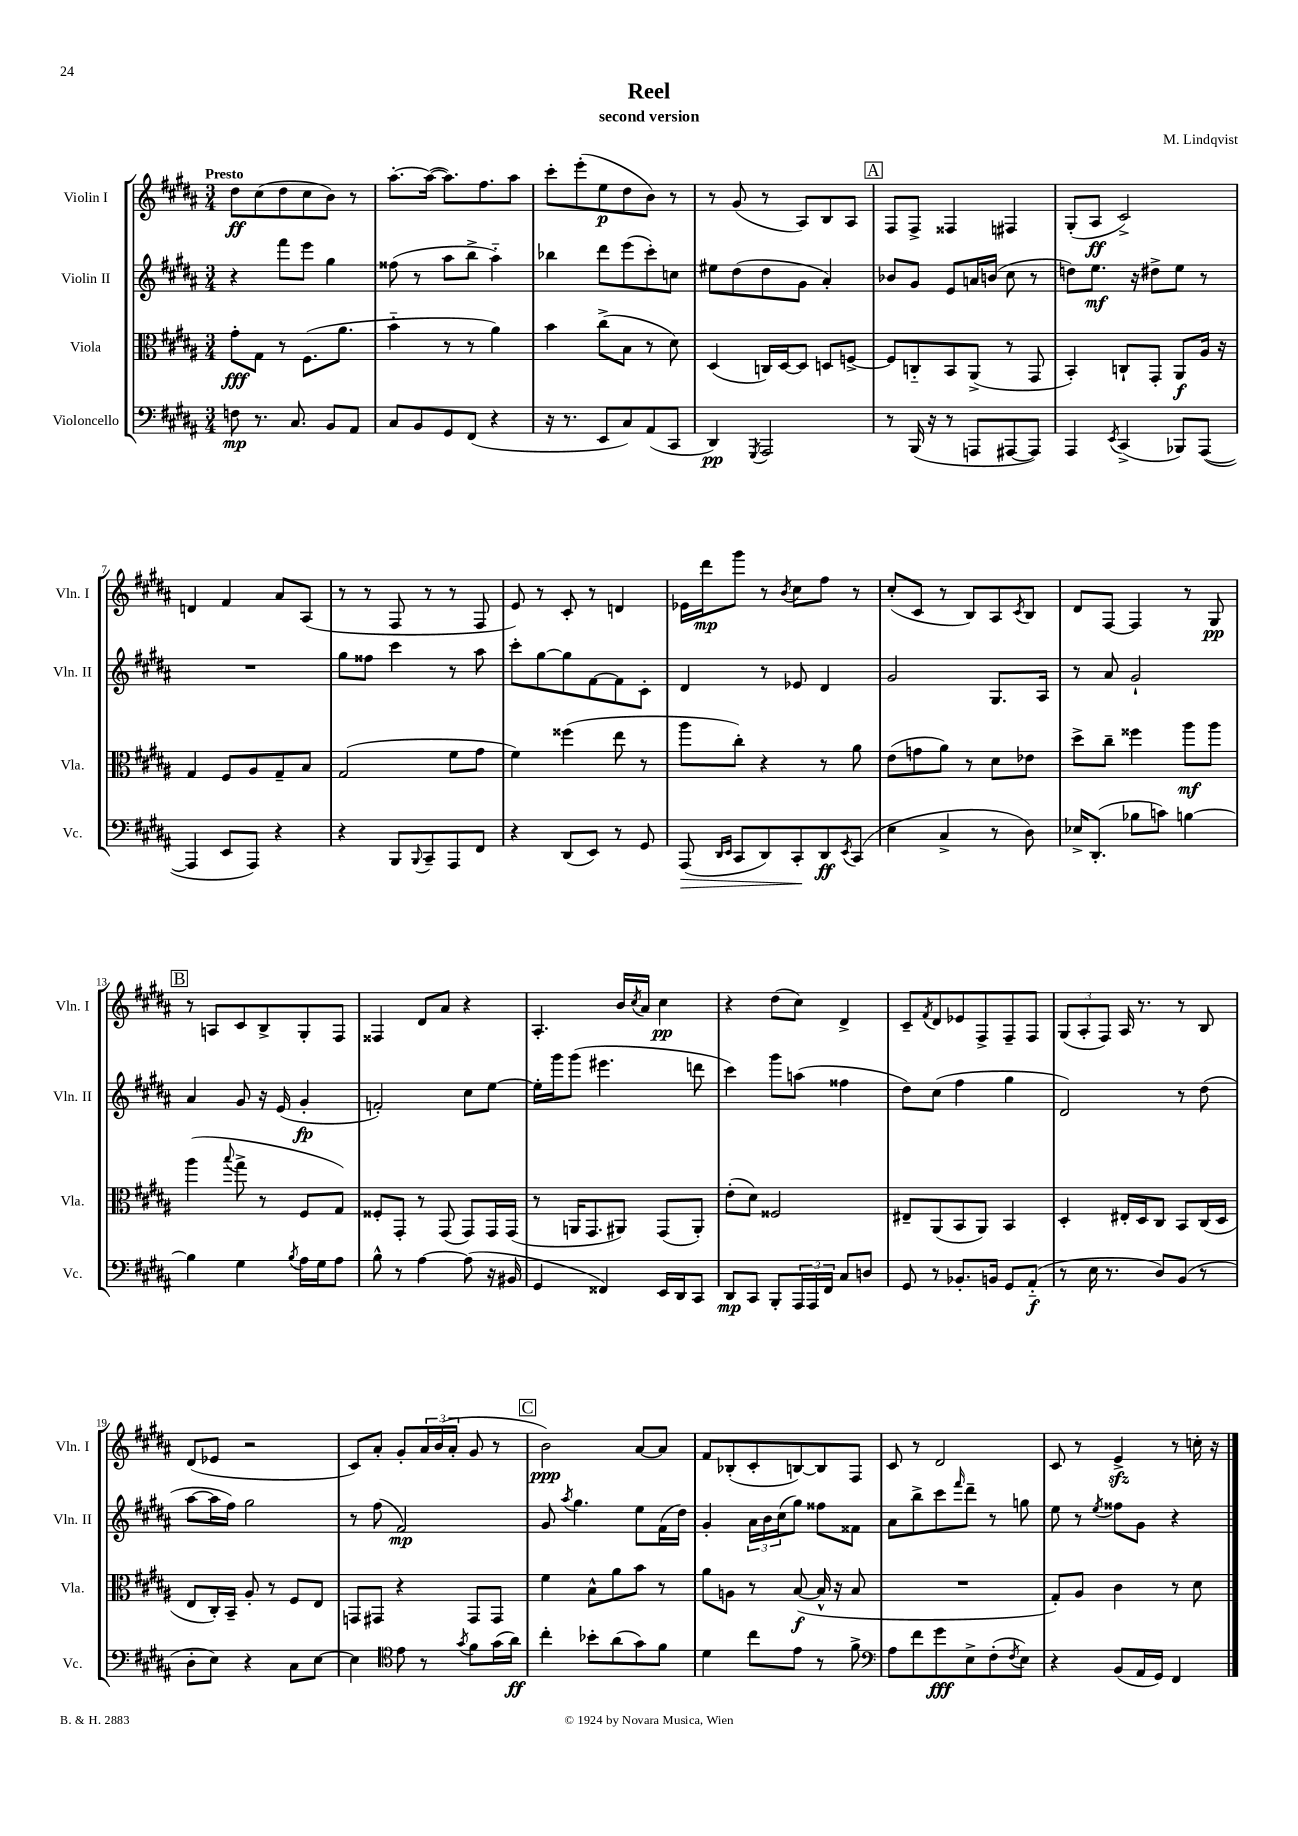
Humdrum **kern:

**kern	**kern	**kern	**kern
*staff4	*staff3	*staff2	*staff1
*clefF4	*clefC3	*clefG2	*clefG2
*k[f#c#g#d#a#]	*k[f#c#g#d#a#]	*k[f#c#g#d#a#]	*k[f#c#g#d#a#]
*M3/4	*M3/4	*M3/4	*M3/4
8F\	8g#'\L	4r	8dd#\L
8.r	8G#\J	.	(8cc#\
.	8r	8fff#\L	8dd#\
8.C#/	.	.	.
.	(8.F#\L	8eee\J	8cc#\
8BB/L	.	4gg#\	8b\J)
.	8.a#\J	.	.
8AA#/J	.	.	8r
=	=	=	=
8C#/L	4b'~\	(8ff##\	[8.aa#'\L
8BB/	.	8r	.
.	.	.	(16aa#\_Jk
8GG#/	8r	8aa#\L	8.aa#\]L)
(8FF#/J	8r	8bb^\J	.
.	.	.	8.ff#\
4r	4a#\)	4aa#'~\)	.
.	.	.	8aa#\J
=	=	=	=
16r	4b\	4bb-\	8ccc#'\L
8.r	.	.	.
.	.	.	(8eee'\
8EE/L	(8cc#^\L	8ddd#\L	8ee\
8C#/)	8B\J	(8eee\	8dd#\
(8AA#/	8r	8ccc#'\)	8b\J)
8CC#/J	8d#\)	8cc\J	8r
=	=	=	=
4DD#/)	(4D#/	8ee#\L	8r
.	.	(8dd#\	(8g#/
8qGGG#/	.	.	.
2AAA#/	16C/LL)	8dd#\	8r
.	[16D#/J	.	.
.	8D#/]J	8g#\J	8A#/L)
.	8D/L	4a#'/)	8B/
.	[8F^/J	.	8A#/J
=	=	=	=
8r	8F/]L	8b-/L	8F#/L
(16BBB/	8C'~/	8g#/J	8F#^/J
16r	.	.	.
8r	8BB/	8e/L	4F##/
8AAA/L	(8AA#^/J	16a/L	.
.	.	(16b/JJ	.
[8AAA#/	8r	8cc#\	4F#/
8AAA#/]J)	8GG#/	8r	.
=	=	=	=
4AAA#/	4BB'/)	8dd\L)	(8G#'/L
.	.	8.ee\J	8A#/J
8qEE/	.	.	.
(4CC#^/	8C`/L	.	2c#^/)
.	.	16r	.
.	8GG#'/J	8dd#^\L	.
8BBB-/L)	8AA#/L	8ee\J	.
([8AAA#/J	16A#/Jk	8r	.
.	16r	.	.
=	=	=	=
4AAA#/]	4G#/	2.r	4d/
8EE/L	8F#/L	.	4f#/
8AAA#/J)	8A#/	.	.
4r	8G#~/	.	8a#/L
.	8B/J	.	(8A#/J
=	=	=	=
4r	(2G#/	8gg#\L	8r
.	.	8ff##\J	8r
8BBB/L	.	4ccc#\	8F#/
8qqBBB/	.	.	.
8CC#~/	.	.	8r
8AAA#/	8f#\L	8r	8r
8FF#/J	8g#\J	8aa#\	8F#/
=	=	=	=
4r	4f#\)	8ccc#'\L	8e/)
.	.	[8gg#\	8r
(8DD#/L	(4ff##\	8gg#\]	8c#'/
8EE/J)	.	[8f#\	8r
8r	8ee\	8f#\]	4d/
8GG#/	8r	8c#'\J	.
=	=	=	=
(8AAA#/	8aa#\L	4d#/	16e-\LL
.	.	.	16ddd#\J
16qqDD#/LL	.	.	.
16qqEE/JJ	.	.	.
8CC#/L	8cc#'\J)	.	8ggg#\J
8DD#/)	4r	8r	8r
.	.	.	8qb/
8CC#'/	.	8e-/	8cc#\L
8DD#/	8r	4d#/	8ff#\J
8qEE/	.	.	.
(8CC#/J	8a#\	.	8r
=	=	=	=
4E\	(8e\L	2g#/	(8cc#'/L
.	8g\	.	8c#/J
4C#^/	8a#\J)	.	8r
.	8r	.	8B/L)
8r	8d#\L	8.G#/L	8A#/
.	.	.	8qc#/
8D#\)	8e-\J	.	8B/J
.	.	16A#/Jk	.
=	=	=	=
16E-^/LK	8dd#^\L	8r	8d#/L
(8.DD#'/J	.	.	.
.	8cc#~\J	8a#/	[8F#/J
8B-\L	4ff##\	2g#`/	4F#/]
8c\J)	.	.	.
[4B\	8aa#\L	.	8r
.	8aa#\J	.	8G#/
=	=	=	=
4B\]	(4aa#\	4a#/	8r
.	.	.	8A/L
.	8qqbb/	.	.
4G#\	8gg#^\	8g#/	8c#/
.	8r	16r	8B^/
.	.	(16e/	.
8qB/	.	.	.
16A#\LL	8F#/L	4g#'/	8G#'/
16G#\J	.	.	.
8A#\J	8G#/J)	.	8F#/J
=	=	=	=
8B^^\	8F##'/L	2f'/)	4F##/
8r	8GG#'/J	.	.
[4A#\	8r	.	8d#/L
.	(8GG#/	.	8a#/J
(8A#\]	8GG#/L)	8cc#\L	4r
16r	16GG#/L	[8ee\J	.
16BB#/	(16GG#/JJ	.	.
=	=	=	=
4GG#/	8r	16ee'\]LL	4.A#'/
.	.	16ggg#\J	.
.	16AA/LK	(8ggg#\J	.
.	8.GG#/	.	.
4FF##/)	.	4.eee#\	.
.	8AA#/J)	.	16b/LL
.	.	.	8qcc#/
.	.	.	16a#/JJ
16EE/LL	(8GG#/L	.	4cc#\
16DD#/J	.	.	.
8CC#/J	8AA#'/J)	8ddd\	.
=	=	=	=
8DD#/L	(8e'\L	4ccc#\)	4r
8CC#/J	8d#\J)	.	.
8BBB'/L	2F##/	8ggg#\L	(8dd#\L
24AAA#/L	.	(8aa\J	8cc#\J)
24AAA#/	.	.	.
24FF#/JJ	.	.	.
8C#/L	.	4ff##\	4d#^/
8D/J	.	.	.
=	=	=	=
8GG#/	8E#~/L	8dd#\L)	8c#~/L
.	.	.	8qf#/
8r	(8AA#/	(8cc#\J	8d#/
8.BB-'/L	8BB/	4ff#\	8e-/
.	8AA#/J)	.	8F#^/
16BB/Jk	.	.	.
8GG#/L	4BB/	4gg#\	8F#~/
(8AA#'~/J	.	.	8F#/J
=	=	=	=
8r	4D#'/	2d#/)	(12G#/L
.	.	.	12A#'/
16E\	.	.	.
.	.	.	12F#/J)
8.r	.	.	.
.	16E#'/LL	.	16A#/
.	16D#/J	.	8.r
8D#/L)	8C#/J	.	.
(8BB/J	8BB/L	8r	8r
8r	(16C#/L	(8dd#\	8B/
.	16D#/JJ	.	.
=	=	=	=
8D#'\L	8E/L	[8aa#\L	(8d#/L
8E\J)	16C#'/L)	16aa#\]L	8e-/J
.	16BB~/JJ	16ff#\JJ)	.
4r	8A#'/	2gg#\	2r
.	8r	.	.
8C#\L	8F#/L	.	.
[8E\J	8E/J	.	.
=	=	=	=
4E\]	8GG/L	8r	8c#/L)
.	8GG#/J	(8ff#\	8a#'/J
*clefC4	*	*	*
8e\	4r	2f#/)	8g#'/L
8r	.	.	24a#/L
.	.	.	(24b/
.	.	.	24a#'/JJ
8qg#/	.	.	.
8f#\L	8GG#/L	.	8g#/
(16g#\L	8GG#/J	.	8r
16a#\JJ)	.	.	.
=	=	=	=
4cc#'\	4f#\	8g#/	2b\)
.	.	8qaa#/	.
.	.	4.gg#\	.
8b-'\L	8B^^\L	.	.
(8a#\	8a#\	.	.
8g#\)	8b\J	8ee\L	[8a#/L
8f#\J	8r	(16f#\L	8a#/]J
.	.	16dd#\JJ)	.
=	=	=	=
4d#\	8a#\L	4g#'/	8f#/L
.	8A\J	.	(8B-'/
8cc#\L	8r	24a#\LL	8c#'/
.	.	24b\	.
.	.	(24cc#\J	.
8e\J	([8B/	8gg#\J)	[8B/)
8r	16B^^/]	8ff##\L	8B/]
.	16r	.	.
8f#^\	8B/	8f##\J	8F#/J
=	=	=	=
*clefF4	*	*	*
8A#\L	2.r	8a#\L	8c#/
8f#\	.	8bb^\	8r
8g#\	.	8ccc#\	2d#/
.	.	16qqfff#/	.
8E^\	.	8ddd#~\J	.
(8F#'\	.	8r	.
8qF#/	.	.	.
8E\J)	.	8gg\	.
=	=	=	=
4r	8G#'/L)	8ee\	8c#/
.	8A#/J	8r	8r
.	.	8qee/	.
(8BB/L	4c#\	8ff##\L	4e^/
16AA#/L	.	8g#\J	.
16GG#/JJ)	.	.	.
4FF#/	8r	4r	8r
.	8d#\	.	16cc'\
.	.	.	16r
==	==	==	==
*-	*-	*-	*-
